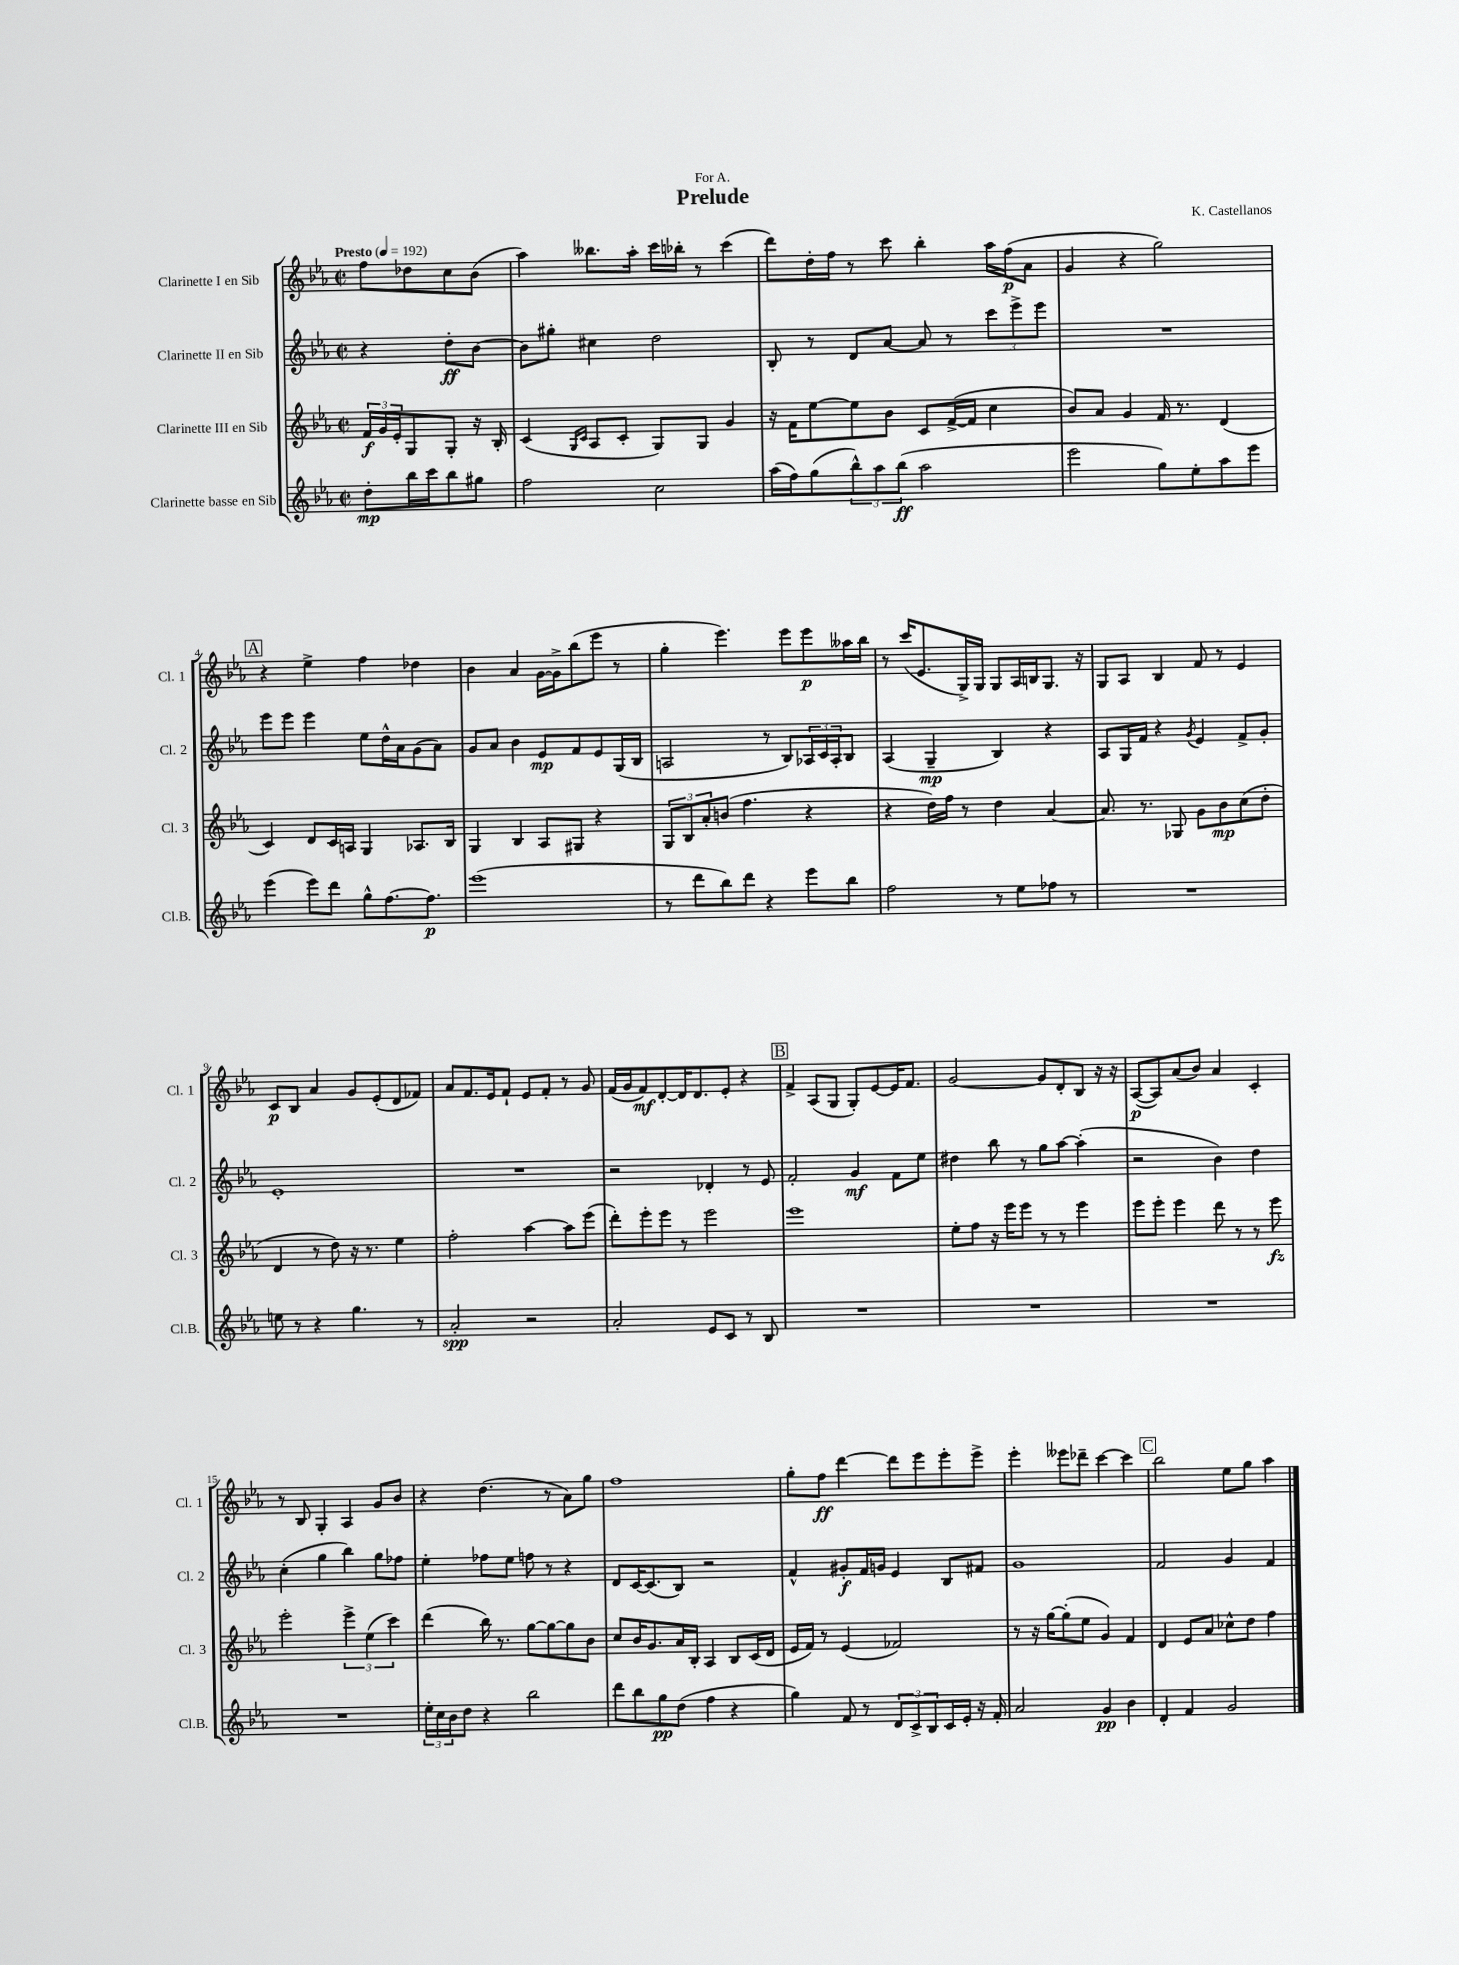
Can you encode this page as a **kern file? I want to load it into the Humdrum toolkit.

**kern	**dynam	**kern	**dynam	**kern	**dynam	**kern	**dynam
*part4	*part4	*part3	*part3	*part2	*part2	*part1	*part1
*staff4	*staff4	*staff3	*staff3	*staff2	*staff2	*staff1	*staff1
*I"Clarinette basse en Sib	*	*I"Clarinette III en Sib	*	*I"Clarinette II en Sib	*	*I"Clarinette I en Sib	*
*I'Cl.B.	*	*I'Cl. 3	*	*I'Cl. 2	*	*I'Cl. 1	*
*clefG2	*	*clefG2	*	*clefG2	*	*clefG2	*
*k[b-e-a-]	*	*k[b-e-a-]	*	*k[b-e-a-]	*	*k[b-e-a-]	*
*M2/2	*	*M2/2	*	*M2/2	*	*M2/2	*
*met(c|)	*	*met(c|)	*	*met(c|)	*	*met(c|)	*
*MM192	*	*MM192	*	*MM192	*	*MM192	*
=	=	=	=	=	=	=	=
!	!	!	!	!	!	!LO:TX:a:B:t=Presto	!
8dd'\L	mp	24f/LL	f	4r	.	8ff\L	.
.	.	24g/	.	.	.	.	.
.	.	24e-'/J	.	.	.	.	.
16bb-\L	.	8G/	.	.	.	8dd-X\	.
16ccc\J	.	.	.	.	.	.	.
8bb-\	.	8G'/J	.	8dd'\L	ff	8cc\	.
8gg#X\J	.	16r	.	[8b-\J	.	(8b-\J	.
.	.	16B-'/	.	.	.	.	.
=1	=1	=1	=1	=1	=1	=1	=1
2ff\	.	(4c/	.	8b-\L]	.	4aa-\)	.
.	.	.	.	8gg#X'\J	.	.	.
.	.	16qqG/LL	.	.	.	.	.
.	.	16qqc/JJ	.	.	.	.	.
.	.	8A-/L	.	4cc#X\	.	8.bb--X\L	.
.	.	8c'/J	.	.	.	.	.
.	.	.	.	.	.	16aa-'\Jk	.
2cc\	.	8G/L)	.	2dd\	.	16ccc\LL	.
.	.	.	.	.	.	16bb-X'\JJ	.
.	.	8G/J	.	.	.	8r	.
.	.	4g/	.	.	.	(4ccc\	.
=2	=2	=2	=2	=2	=2	=2	=2
(16aa-\LL	.	16r	.	8B-'/	.	8ddd\L)	.
16ff\J)	.	16f\KL	.	.	.	.	.
(8gg\	.	[8ee-\	.	8r	.	16dd'\L	.
.	.	.	.	.	.	16ff\JJ	.
12bb-^^\)	.	8ee-\]	.	8d/L	.	8r	.
12aa-\	.	.	.	.	.	.	.
.	.	8b-\J	.	[8a-/J	.	8ccc\	.
(12bb-\J	ff	.	.	.	.	.	.
2aa-\	.	8c/L	.	8a-/]	.	4bb-'\	.
.	.	([16f^/L	.	8r	.	.	.
.	.	16f/JJ]	.	.	.	.	.
.	.	4cc\	.	12ccc\L	.	16aa-\LL	.
.	.	.	.	.	.	(16ff\J	p
.	.	.	.	12eee-^\	.	.	.
.	.	.	.	.	.	8a-\J	.
.	.	.	.	12eee-\J	.	.	.
=3	=3	=3	=3	=3	=3	=3	=3
2eee-\	.	8b-/L)	.	1r	.	4g/	.
.	.	8a-/J	.	.	.	.	.
.	.	4g/	.	.	.	4r	.
8gg\L)	.	16f/	.	.	.	2gg\)	.
.	.	8.r	.	.	.	.	.
8ee-'\	.	.	.	.	.	.	.
8aa-\	.	(4d/	.	.	.	.	.
8eee-\J	.	.	.	.	.	.	.
!!LO:LB:g=z
!!LO:REH:place=s1:t=A
=4	=4	=4	=4	=4	=4	=4	=4
(4eee-\	.	4c/)	.	8eee-\L	.	4r	.
.	.	.	.	8eee-\J	.	.	.
8eee-\L)	.	8d/L	.	4eee-\	.	4ee-^\	.
8ddd\J	.	16c/L	.	.	.	.	.
.	.	16An/JJ	.	.	.	.	.
8gg^^\L	.	4G/	.	8ee-\L	.	4ff\	.
[8.ff\	.	.	.	16dd^^\L	.	.	.
.	.	.	.	16a-\J	.	.	.
.	.	8.A-X/L	.	(8g\	.	4dd-X\	.
8.ff\J]	p	.	.	.	.	.	.
.	.	.	.	8a-\J)	.	.	.
.	.	16B-/Jk	.	.	.	.	.
=5	=5	=5	=5	=5	=5	=5	=5
(1eee-	.	4G/	.	8g/L	.	4b-\	.
.	.	.	.	8a-/J	.	.	.
.	.	4B-/	.	4b-\	.	4a-/	.
.	.	8A-/L	.	8e-/L	mp	[16g\LL	.
.	.	.	.	.	.	16g^\J]	.
.	.	8G#X/J	.	8f/	.	(8bb-\	.
.	.	4r	.	8e-/	.	8eee-\J	.
.	.	.	.	(16G/L	.	8r	.
.	.	.	.	16B-/JJ	.	.	.
=6	=6	=6	=6	=6	=6	=6	=6
8r	.	12G/L	.	2An/	.	4gg'\	.
.	.	12B-/	.	.	.	.	.
8ddd\L	.	.	.	.	.	.	.
.	.	12a-'/	.	.	.	.	.
8bb-\)	.	(8bn/J	.	.	.	4.eee-\)	.
8ddd\J	.	4.ff\	.	.	.	.	.
4r	.	.	.	8r	.	.	.
.	.	.	.	8B-/L)	.	8eee-\L	.
8eee-\L	.	4r	.	24A-X/L	.	8eee-\	p
.	.	.	.	24c/	.	.	.
.	.	.	.	24A-'/J	.	.	.
8bb-\J	.	.	.	8B-/J	.	16aa--X\L	.
.	.	.	.	.	.	16bb-\JJ	.
=7	=7	=7	=7	=7	=7	=7	=7
2ff\	.	4r	.	(4A-/	.	8r	.
.	.	.	.	.	.	(16ccc/KL	.
.	.	.	.	.	.	8.e-/	.
.	.	16dd\LL)	.	4G~/	mp	.	.
.	.	16ff\JJ	.	.	.	.	.
.	.	8r	.	.	.	16G^/L)	.
.	.	.	.	.	.	16G/JJ	.
8r	.	4dd\	.	4B-/)	.	8G/L	.
8ee-\L	.	.	.	.	.	16A-/L	.
.	.	.	.	.	.	16Bn/J	.
8ff-X\J	.	[4a-/	.	4r	.	8.G/J	.
8r	.	.	.	.	.	.	.
.	.	.	.	.	.	16r	.
=8	=8	=8	=8	=8	=8	=8	=8
1r	.	8.a-/]	.	8A-/L	.	8G/L	.
.	.	.	.	16G/L	.	8A-/J	.
.	.	8.r	.	16f/JJ	.	.	.
.	.	.	.	4r	.	4B-/	.
.	.	8G-X/	.	.	.	.	.
.	.	.	.	8qg/	.	.	.
.	.	8g\L	.	4e-/	.	8f/	.
.	.	8b-\	mp	.	.	8r	.
.	.	(8cc\	.	8f^/L	.	4e-/	.
.	.	8dd'\J	.	8g'/J	.	.	.
!!LO:LB:g=z
=9	=9	=9	=9	=9	=9	=9	=9
8een\	.	4d/	.	1e-'	.	8c/L	p
8r	.	.	.	.	.	8B-/J	.
4r	.	8r	.	.	.	4a-/	.
.	.	8dd\)	.	.	.	.	.
4.gg\	.	16r	.	.	.	8g/L	.
.	.	8.r	.	.	.	.	.
.	.	.	.	.	.	(8e-'/	.
.	.	4ee-\	.	.	.	8d/	.
8r	.	.	.	.	.	8f-X/J)	.
=10	=10	=10	=10	=10	=10	=10	=10
2a-'/	spp	2ff'\	.	1r	.	8a-/L	.
.	.	.	.	.	.	8.f/	.
.	.	.	.	.	.	16e-/k	.
.	.	.	.	.	.	8f`/J	.
2r	.	[4aa-\	.	.	.	8e-/L	.
.	.	.	.	.	.	8f'/J	.
.	.	8aa-\L]	.	.	.	8r	.
.	.	(8eee-\J	.	.	.	8g/	.
=11	=11	=11	=11	=11	=11	=11	=11
2a-'/	.	8ddd'\L)	.	2r	.	(16f/LL	.
.	.	.	.	.	.	16g/J	.
.	.	8eee-'\	.	.	.	8f/)	mf
.	.	8eee-\J	.	.	.	[8d'/	.
.	.	8r	.	.	.	16d/K]	.
.	.	.	.	.	.	8.d/	.
8e-/L	.	2eee-\	.	4d-X'/	.	.	.
8c/J	.	.	.	.	.	8e-'/J	.
8r	.	.	.	8r	.	4r	.
8B-/	.	.	.	8e-/	.	.	.
!!LO:REH:place=s1:t=B
=12	=12	=12	=12	=12	=12	=12	=12
1r	.	1eee-	.	2f'/	.	4f^/	.
.	.	.	.	.	.	(8A-/L	.
.	.	.	.	.	.	8G/J	.
.	.	.	.	4g/	mf	8G'/L)	.
.	.	.	.	.	.	[8e-/	.
.	.	.	.	8f\L	.	16e-/K]	.
.	.	.	.	.	.	8.f/J	.
.	.	.	.	8ee-\J	.	.	.
=13	=13	=13	=13	=13	=13	=13	=13
1r	.	8ee-'\L	.	4dd#X\	.	[2g/	.
.	.	8ff\J	.	.	.	.	.
.	.	16r	.	8bb-\	.	.	.
.	.	16eee-\KL	.	.	.	.	.
.	.	8eee-\J	.	8r	.	.	.
.	.	8r	.	8gg\L	.	8g/L]	.
.	.	8r	.	[8aa-\J	.	8d'/	.
.	.	4eee-\	.	(4aa-'\]	.	8B-/J	.
.	.	.	.	.	.	16r	.
.	.	.	.	.	.	16r	.
=14	=14	=14	=14	=14	=14	=14	=14
1r	.	8eee-\L	.	2r	.	([8A-/L	p
.	.	8eee-'\J	.	.	.	8A-/])	.
.	.	4eee-\	.	.	.	(8a-/	.
.	.	.	.	.	.	8b-/J)	.
.	.	8ddd\	.	4b-\)	.	4a-/	.
.	.	8r	.	.	.	.	.
.	.	8r	.	4dd\	.	4c'/	.
.	.	8eee-\	fz	.	.	.	.
!!LO:LB:g=z
=15	=15	=15	=15	=15	=15	=15	=15
1r	.	2eee-'\	.	(4cc'\	.	8r	.
.	.	.	.	.	.	8B-/	.
.	.	.	.	4gg\	.	4G'/	.
.	.	6eee-^\	.	4bb-\)	.	4A-/	.
.	.	(6ee-\	.	.	.	.	.
.	.	.	.	8gg\L	.	8g/L	.
.	.	6ccc\)	.	.	.	.	.
.	.	.	.	8ff-X\J	.	8b-/J	.
=16	=16	=16	=16	=16	=16	=16	=16
24ee-'\LL	.	(4ddd\	.	4ee-'\	.	4r	.
24cc\	.	.	.	.	.	.	.
24b-\J	.	.	.	.	.	.	.
8dd\J	.	.	.	.	.	.	.
4r	.	16bb-\)	.	8ff-X\L	.	(4.dd\	.
.	.	8.r	.	.	.	.	.
.	.	.	.	8ee-\J	.	.	.
2bb-\	.	[8gg\L	.	8ffn\	.	.	.
.	.	8gg\_	.	8r	.	8r	.
.	.	8gg\]	.	4r	.	8a-\L)	.
.	.	8b-\J	.	.	.	8gg\J	.
=17	=17	=17	=17	=17	=17	=17	=17
8ddd\L	.	8cc/L	.	8d/L	.	1ff	.
8bb-\	.	16b-/K	.	[16c/K	.	.	.
.	.	8.g/	.	(8.c/]	.	.	.
8gg\	pp	.	.	.	.	.	.
(8dd\J	.	16a-/L	.	8B-/J)	.	.	.
.	.	16B-'/JJ	.	.	.	.	.
4ff\	.	4A-/	.	2r	.	.	.
4r	.	8B-/L	.	.	.	.	.
.	.	(16c/L	.	.	.	.	.
.	.	16d/JJ	.	.	.	.	.
=18	=18	=18	=18	=18	=18	=18	=18
4gg\)	.	16e-/LL	.	4f^^/	.	8gg'\L	.
.	.	16f/JJ)	.	.	.	.	.
.	.	8r	.	.	.	8ff\J	ff
8f/	.	(4e-/	.	8g#X'/L	f	[4ddd\	.
8r	.	.	.	16f/L	.	.	.
.	.	.	.	16gn/JJ	.	.	.
12d/L	.	2f-X/)	.	4e-/	.	8ddd\L]	.
12c^/	.	.	.	.	.	.	.
.	.	.	.	.	.	8eee-\	.
12B-/	.	.	.	.	.	.	.
16c/L	.	.	.	8B-/L	.	8eee-'\	.
16e-'/JJ	.	.	.	.	.	.	.
16r	.	.	.	8f#X/J	.	8eee-^\J	.
16f'/	.	.	.	.	.	.	.
=19	=19	=19	=19	=19	=19	=19	=19
2a-/	.	8r	.	1g	.	4eee-'\	.
.	.	16r	.	.	.	.	.
.	.	[16gg\KL	.	.	.	.	.
.	.	(8gg'\]	.	.	.	8eee--X\L	.
.	.	8ee-\J	.	.	.	8ddd-X~\J	.
4g/	pp	4g/)	.	.	.	[4ccc\	.
4b-\	.	4f/	.	.	.	4ccc\]	.
!!LO:REH:place=s1:t=C
=20	=20	=20	=20	=20	=20	=20	=20
4d'/	.	4d/	.	2f/	.	2bb-\	.
4f/	.	8e-/L	.	.	.	.	.
.	.	8a-/J	.	.	.	.	.
2g/	.	8cc-X^^\L	.	4g/	.	8ee-\L	.
.	.	8dd\J	.	.	.	8gg\J	.
.	.	4ff\	.	4f/	.	4aa-\	.
==	==	==	==	==	==	==	==
*-	*-	*-	*-	*-	*-	*-	*-
